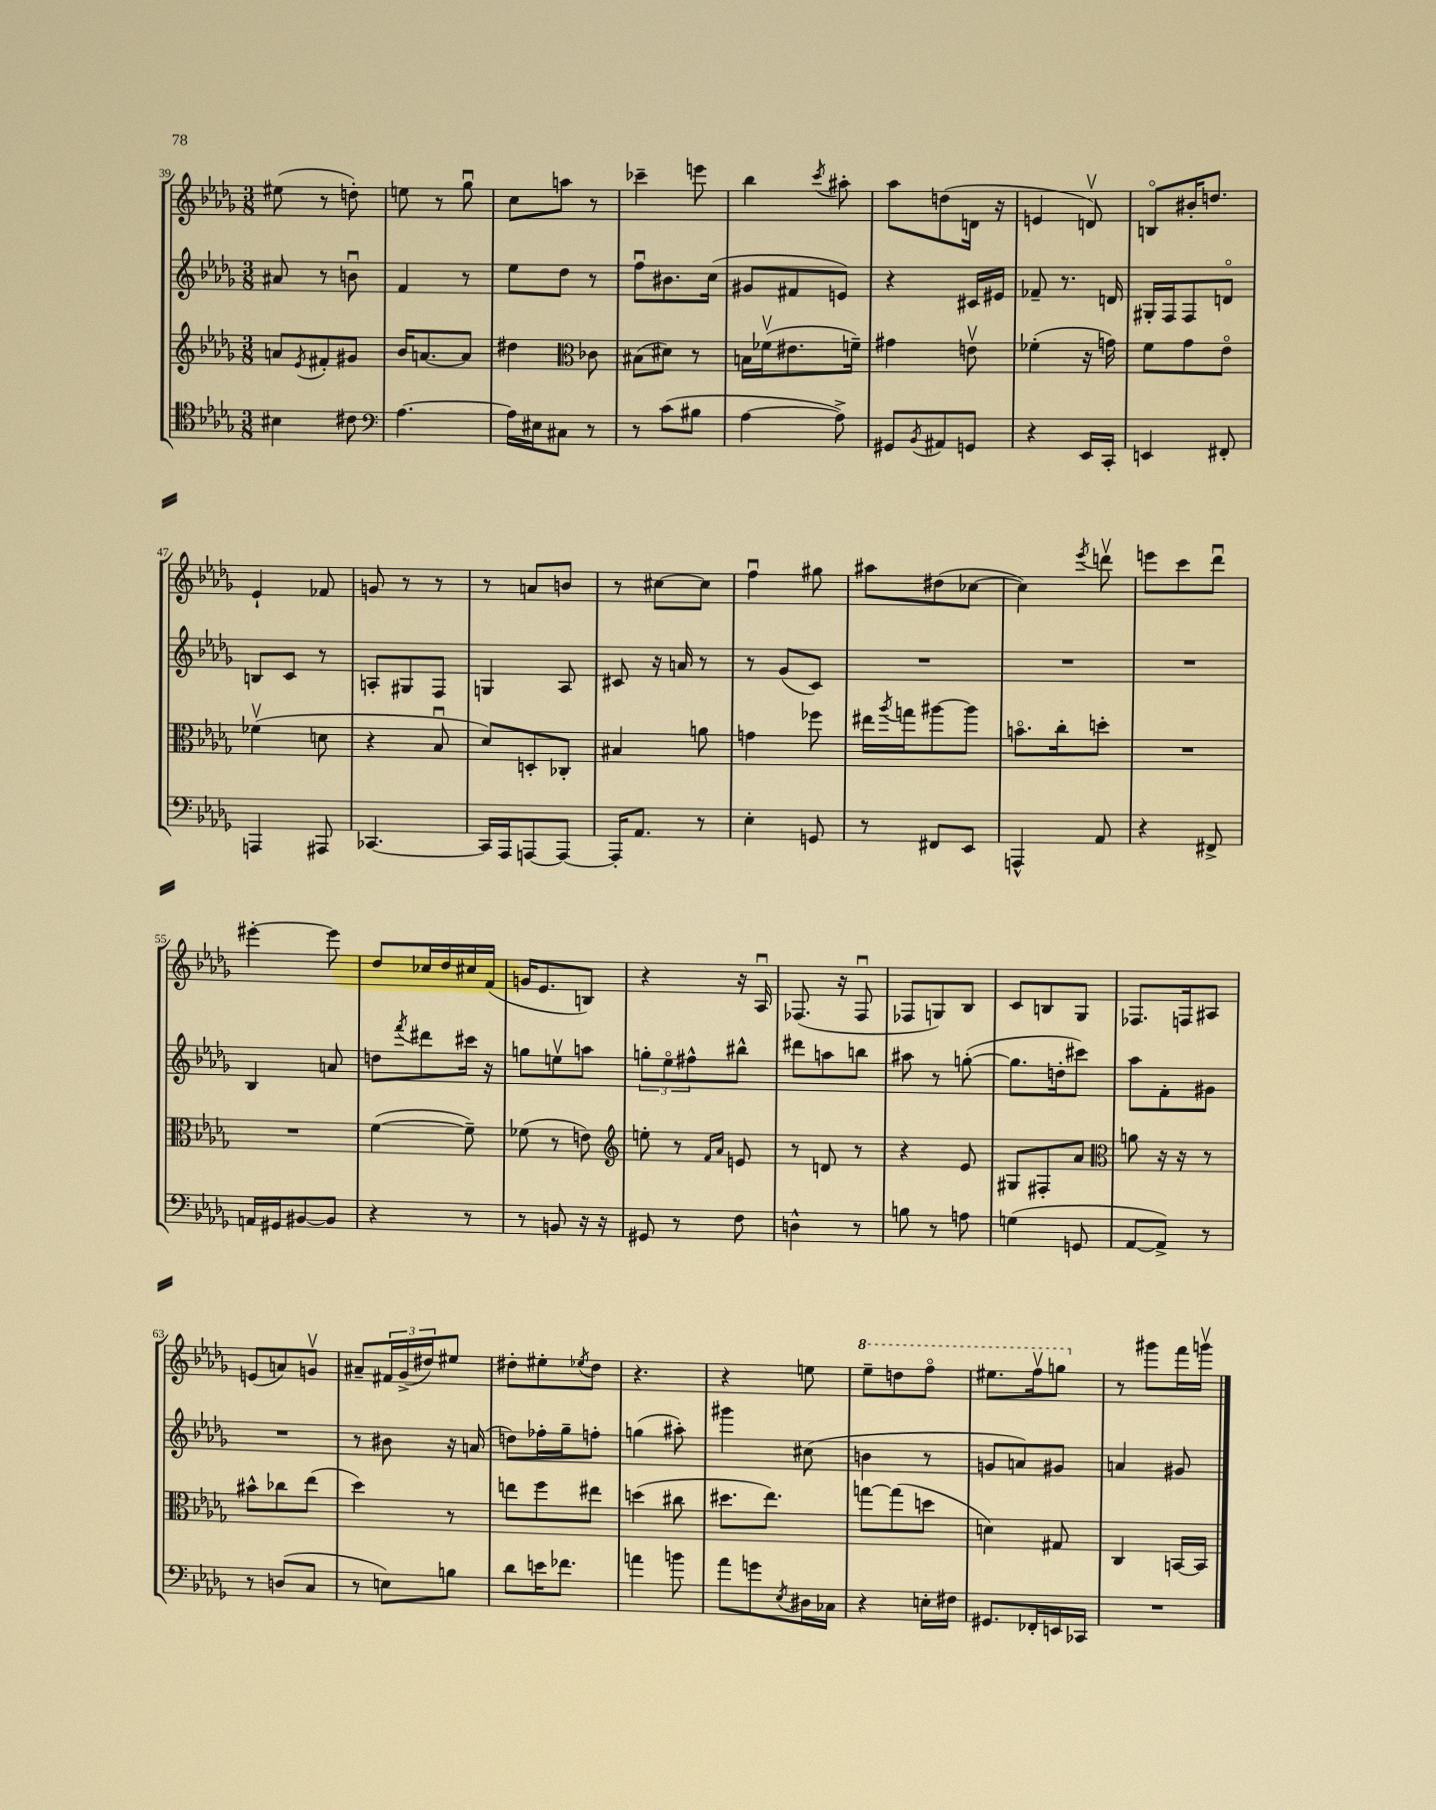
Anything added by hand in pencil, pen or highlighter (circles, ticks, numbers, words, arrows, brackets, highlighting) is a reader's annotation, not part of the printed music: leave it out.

**kern	**kern	**kern	**kern
*staff4	*staff3	*staff2	*staff1
*clefC4	*clefG2	*clefG2	*clefG2
*k[b-e-a-d-g-]	*k[b-e-a-d-g-]	*k[b-e-a-d-g-]	*k[b-e-a-d-g-]
*M3/8	*M3/8	*M3/8	*M3/8
4B#\	8a/L	8a#/	(8ee#\
.	8qe-/	.	.
.	8f#'/	8r	8r
8c#\	8g#/J	8bu\	8dd'\)
=	=	=	=
*clefF4	*	*	*
[4.A-\	16b-/LK	4f/	8ee\
.	[8.a/	.	.
.	.	.	8r
.	8a/]J	8r	8gg-u\
=	=	=	=
16A-\]LL	4dd#\	8ee-\L	8cc\L
16E#\J	.	.	.
8C#\J	.	8dd-\J	8aa\J
*	*clefC3	*	*
8r	8c-\	8r	8r
=	=	=	=
8r	(8B#\L	8ffu\L	4ccc-~\
(8c\L	8d#\J)	8.b#\	.
8B#\J	8r	.	8eee\
.	.	(16cc\Jk	.
=	=	=	=
[4A-\	16B\LL	8g#/L	4bb-\
.	(16f-v\J	.	.
.	8.e#\	8f#/	.
.	.	.	8qccc/
8A-^\])	.	8e/J)	8aa#'\
.	16f~\Jk)	.	.
=	=	=	=
8GG#/L	4g#\	4r	8aa-\L
8qBB-/	.	.	.
8AA#/	.	.	(8dd\
8GG/J	8ev\	16c#/LL	16d\Jk
.	.	16e#/JJ	16r
=	=	=	=
4r	(4f-'\	8f-~/	4e/
.	.	8.r	.
16EE-/LL	16r	.	8dv/)
16CC'/JJ	16g\)	16d/	.
=	=	=	=
4EE/	8f\L	16G#'/LL	8Bo/L
.	.	16F/J	.
.	8g-\	8F/	16b#'/K
.	.	.	8.dd/J
8FF#'/	8e-o\J	8do/J	.
=	=	=	=
4AAA/	(4f-v\	8B/L	4e-`/
.	.	8c/J	.
8AAA#/	8d\	8r	8f-/
=	=	=	=
[4.CC-/	4r	8A'/L	8g/
.	.	8G#/	8r
.	8B-u/	8F/J	8r
=	=	=	=
16CC-/]LL	8d-/L)	4G/	8r
16AAA-/J	.	.	.
[8AAA/	8D'/	.	8a/L
8AAA/_J	8C-'/J	8A-/	8b/J
=	=	=	=
16AAA'/]LK	4B#/	8c#/	8r
8.AA-/J	.	.	.
.	.	16r	[8cc#\L
.	.	16a/	.
8r	8a\	8r	8cc#\]J
=	=	=	=
4E-'\	4g\	8r	4ffu\
.	.	(8g-/L	.
8GG/	8ff-\	8c/J)	8gg#\
=	=	=	=
8r	16ee#\LL	4.r	8aa#\L
.	8qaa-/	.	.
.	16gg\J	.	.
8FF#/L	[8aa#\	.	(8dd#\
8EE-/J	8aa#\]J	.	[8cc-\J
=	=	=	=
4AAA^^/	8.bo\L	4.r	4cc-\])
.	16cc'\k	.	.
.	.	.	8qeee-/
8AA-/	8dd'\J	.	8dddv\
=	=	=	=
4r	4.r	4.r	8eee\L
.	.	.	8ccc\
8FF#^/	.	.	8ddd-u\J
=	=	=	=
16AA/LL	4.r	4B-/	[4eee#'\
16GG#/J	.	.	.
[8BB#/	.	.	.
8BB#/]J	.	8a/	8eee#\]
=	=	=	=
4r	([4f\	8dd\L	8dd-/L
.	.	8qfff/	.
.	.	8ddd#\	16cc-/L
.	.	.	16dd-/
8r	8f~\])	16ccc#\Jk	16cc#/
.	.	16r	(16f/JJ
=	=	=	=
8r	(8f-\	8gg\L	16g/LK
.	.	.	8.e-/
8BB/	8r	8eev\	.
16r	8e\)	8aa\J	8B/J)
16r	.	.	.
=	=	=	=
*	*clefG2	*	*
8GG#/	8ee'\	12gg'\L	4r
.	.	12ee-o\	.
8r	8r	.	.
.	.	12ff#^^\	.
.	16qqf/LL	.	.
.	16qqa-/JJ	.	.
8F\	8e/	8bb#^^\J	16r
.	.	.	16A-u/
=	=	=	=
4D^^\	8r	8ddd#\L	(8.F-/
.	8d/	8aa\	.
.	.	.	16r
8r	8r	8bb\J	8F-u/
=	=	=	=
8B\	4r	8aa#\	8F-/L
8r	.	8r	8G/)
8A\	8e-/	([8gg'\	8B-/J
=	=	=	=
(4G\	8G#/L	8.gg\]L	8c/L
.	8F#'/	.	8B/
.	.	16dd'\k	.
8GG/	8a-/J	8ccc#\J)	8G-/J
=	=	=	=
*	*clefC3	*	*
[8AA-/L	8a\	8aa-\L	8.F-/L
8AA-^/]J)	16r	8f'\	.
.	16r	.	16F/k
8r	8r	8g#\J	8A#/J
=	=	=	=
8r	8b#^^\L	4.r	(8e/L
(8D/L	8cc-\	.	8a/)
8C/J	(8ee-\J	.	8gv/J
=	=	=	=
8r	4dd-\)	8r	8a#~/L
8E\L)	.	8b#\	24f#/L
.	.	.	(24g-^/
.	.	.	24dd#/J)
8B\J	8r	16r	8ee#/J
.	.	(16a/	.
=	=	=	=
8d-\L	8ee\L	8dd\L)	8dd#'\L
16e\K	8ff\	16ff-'\L	8ee#'\
8.f-\J	.	16gg-~\J	.
.	.	.	8qee-/
.	8ee#\J	8ff'\J	8dd#\J
=	=	=	=
4a\	(4dd\	(4gg\	4.r
8b\	8cc#\	8aa#'\)	.
=	=	=	=
8a-\L	8.dd#\L	4ggg#\	4r
8g\	.	.	.
.	8.ee-\J)	.	.
8qE-/	.	.	.
16D#\L	.	(8cc#\	8ee\
16C-\JJ	.	.	.
=	=	=	=
4r	[8gg\L	4b\	8eee-~\L
.	(8gg\]	.	8ddd\
16E'\LL	8dd\J	8r	8fffo\J
16F#\JJ	.	.	.
=	=	=	=
8.GG#/L	4d\)	8g/L	8.eee#\L
.	.	8a/)	.
16FF-'/L	.	.	16fffv\k
16EE/	8G#/	8g#/J	8ggg\J
16CC-/JJ	.	.	.
=	=	=	=
4.r	4C/	4a/	8r
.	.	.	8ggg#\L
.	[16BB/LL	8g#/	16fff\L
.	16BB/]JJ	.	16gggv\JJ
==	==	==	==
*-	*-	*-	*-
